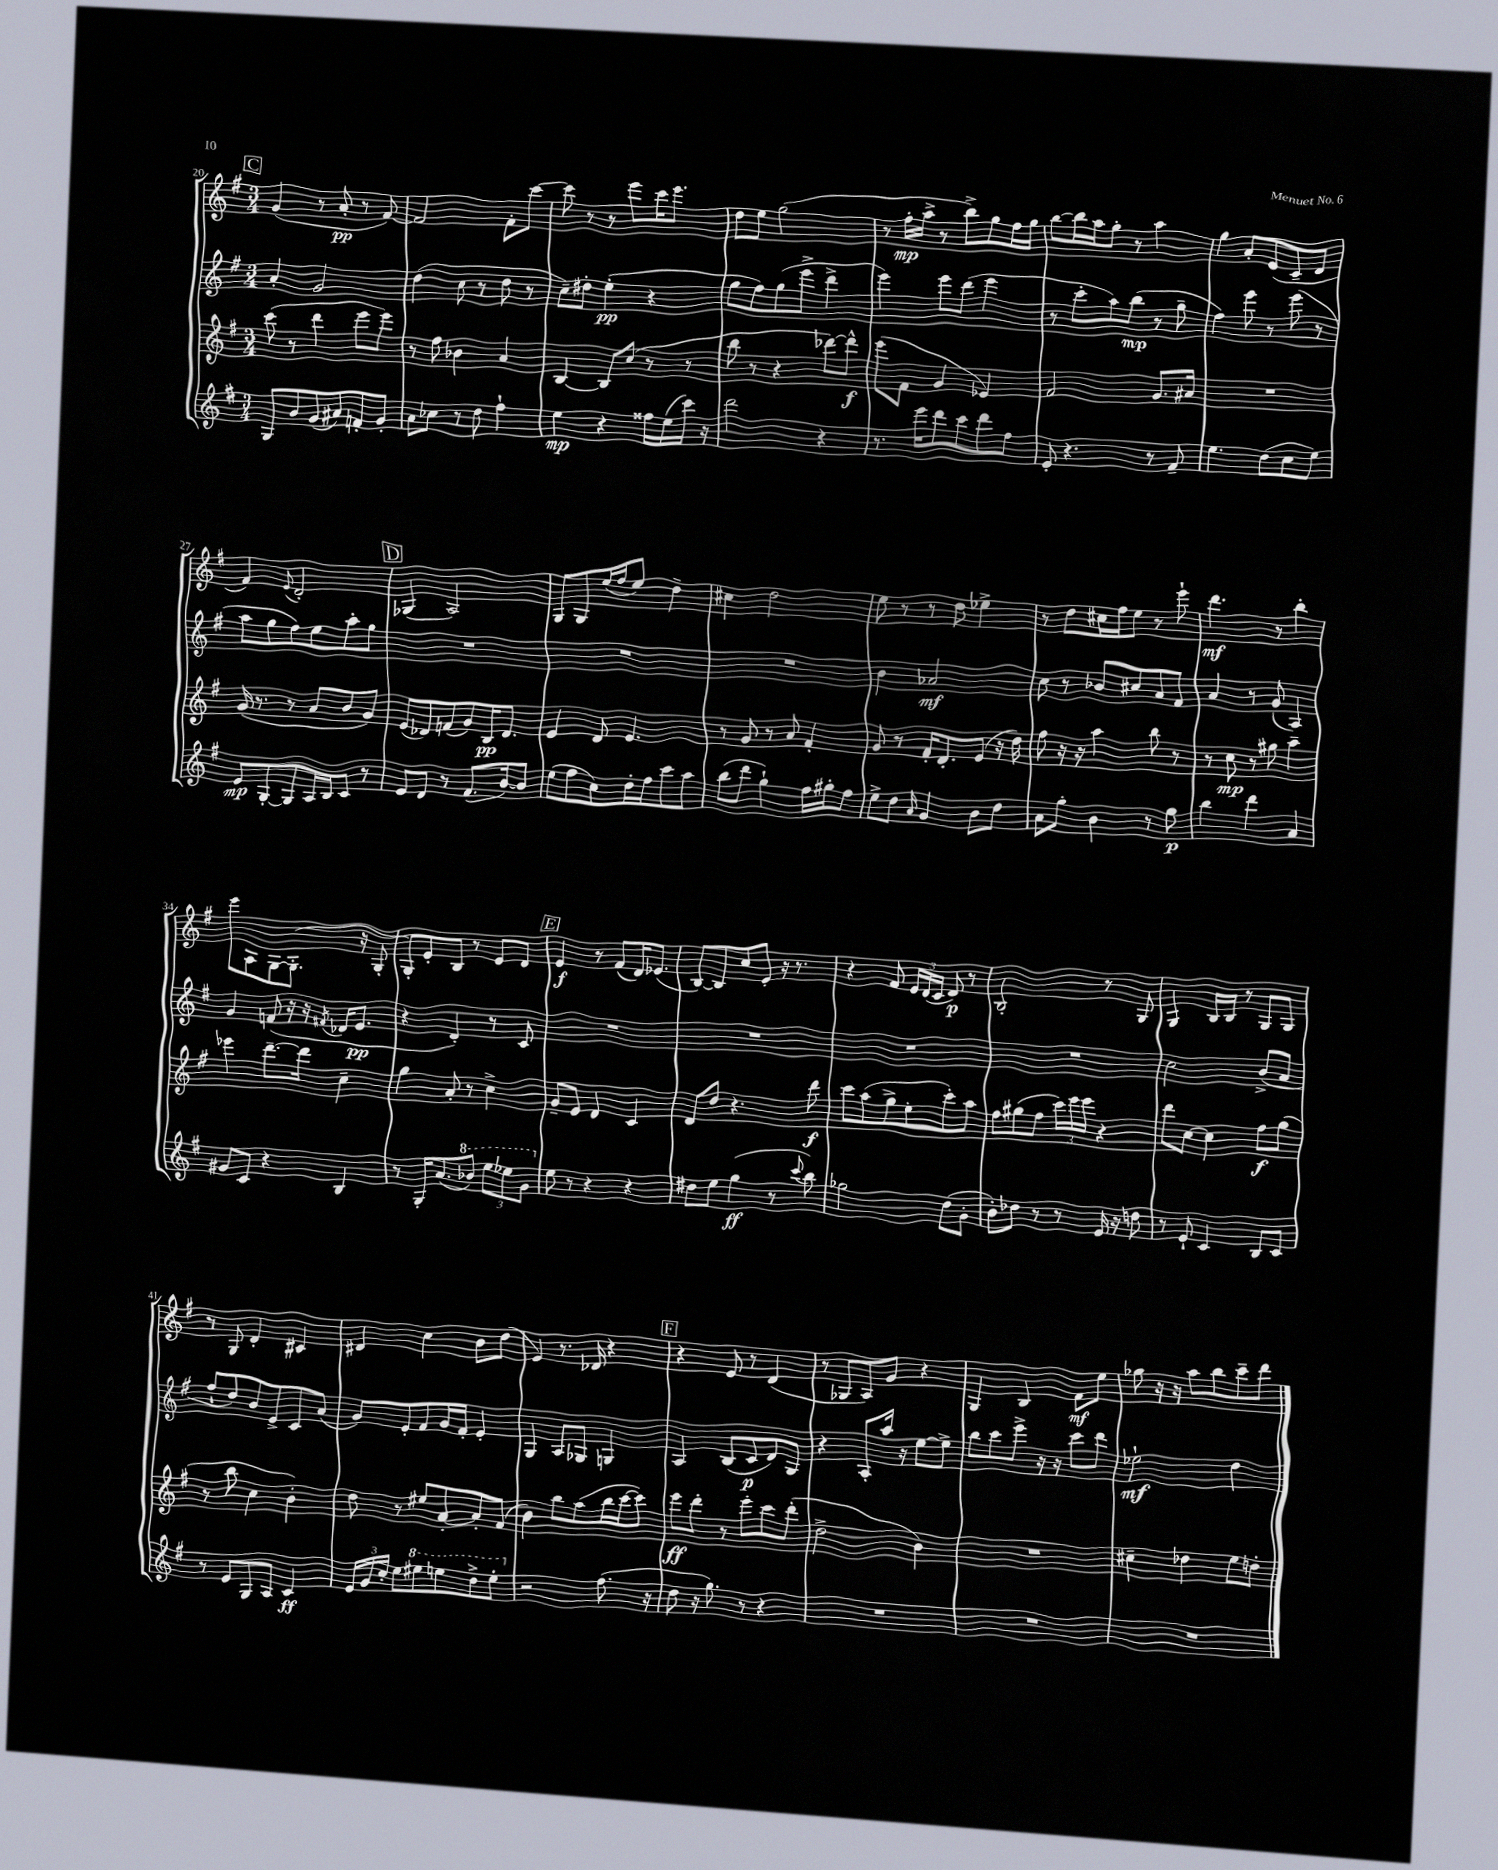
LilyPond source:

<<
\new StaffGroup <<
\new Staff = "s0" {
    \clef treble \key g \major \numericTimeSignature \time 3/4
    \autoBeamOff \mark \markup { \box "C" } g'4( r8 a'8-.\pp r8 fis'8~) |
    fis'2 fis'8[-. c'''8]~ |
    c'''8 r8 r8 e'''8[ c'''16 e'''8.] |
    d''8[ e''8] g''2( |
    r8 fis''16[-.\mp a''16]-> r8 b''8[->) g''8 fis''16 g''16] |
    b''8[~ b''16 a''16 g''8]-. r8 a''4 |
    g''4 a'8[-. e'8( c'8-- d'8] |
    fis'4) \appoggiatura { e'8 } d'2-. |
    \mark \markup { \box "D" } ges4( a2) |
    g8[ g8 e''16( fis''16 e''8]) d''4-- |
    cis''4 d''2 |
    e''8 r8 r8 d''8 ees''4-> |
    r8 d''8[ cis''16 fis''16 e''8] r8 e'''8-! |
    d'''4.\mf r8 b''4-. |
    e'''8[ a8 g8~ g8.]-.( r16 g8-. |
    g8[-.) e'8-. b8] r8 e'8[ d'8] |
    \mark \markup { \box "E" } e'4\f r8 fis'8[( d'16) ees'8.]( |
    b8[~) b8 c''8 e'8]-. r16 r8. |
    r4 fis'8 \tuplet 3/2 { e'16[ d'16( c'16] } d'8\p) r8 |
    b2-. r8 g8 |
    g4 b16[ b16] r8 g8[ g8] |
    r8 g8 d'4-. cis'4 |
    dis'4 c''4 b'8[ d''8]( |
    e'4) r8. des'16 r4 |
    \mark \markup { \box "F" } r4 e'8 r8 d'4( |
    r8 ges8[ a8) g'8] r4 |
    g4 b4 fis'8[\mf e''8] |
    ges''8 r16 r16 a''8[ b''8 c'''8-- d'''8] \bar "|." |
}
\new Staff = "s1" {
    \clef treble \key g \major \numericTimeSignature \time 3/4
    \autoBeamOff \mark \markup { \box "C" } a'4-. g'2 |
    d''4( c''8 r8 d''8 r8 |
    c''8[--) dis''8]-. e''4-.\pp( r4 |
    g''8[ fis''8) g''8( e'''8]-> d'''4-> |
    e'''4) e'''8[ d'''8]( e'''4 |
    r8 c'''8[-. a''8) b''8]\mp( r8 g''8-- |
    fis''4) e'''8 r8 e'''8( r8 |
    a''8[ g''8 fis''8) e''8 a''8-. g''8] |
    \mark \markup { \box "D" } R2. |
    R2. |
    R2. |
    b'4 aes'2\mf |
    c''8 r8 bes'8[ cis''8 a'8 fis'8] |
    a'4 r8 g'8( a4) |
    g'4 f'8( r16 r16 \acciaccatura { fis'8 } des'16[ e'8.]\pp |
    r4 d'4-.) r8 c'8 |
    \mark \markup { \box "E" } R2. |
    R2. |
    R2. |
    R2. |
    c''2 b'8[->( a'8] |
    fis''8[-! d''8) b'8 e'8-> c'8 a'8]( |
    g'8[) e'8-. fis'8 g'16 fis'16]-. e'4-. |
    g4 a8[ ges8] g4 |
    \mark \markup { \box "F" } a4 b8[( c'8\p d'8) g8] |
    r4 a8[-. a''16] r16 e''8[~ e''8]-> |
    b''8[ c'''8 e'''8]-> r16 r16 c'''8[ d'''8] |
    ees''2-!\mf d''4 \bar "|." |
}
\new Staff = "s2" {
    \clef treble \key g \major \numericTimeSignature \time 3/4
    \autoBeamOff \mark \markup { \box "C" } c'''8( r8 d'''4 e'''8[ e'''8]) |
    r8 fis''8 bes'4 a'4 |
    b4~ b8[ c''8]( r8 r8 |
    b''8 r8 r4 des'''8[~) des'''8]-^\f |
    e'''8[( fis'8] g'4 ees'4) |
    fis'2 g'8.[ ais'16] |
    R2. |
    g'16( r8. r8 a'8[ b'8 g'8]) |
    \mark \markup { \box "D" } e'8[( des'8) f'8( g'8) b16\pp des'8.] |
    e'4 d'8 e'4. |
    r8 g'8 r8 a'8 fis'4-. |
    g'8 r8 fis'16[-. d'8.-. e'8]( r16 d''16) |
    fis''8 r16 r16 a''4 b''8 r8 |
    r8 c''8\mp r8 gis''8 a''4-- |
    ees'''4 d'''8.[~-- d'''16] c''4-- |
    g''4 a'8-. r8 c''4-> |
    \mark \markup { \box "E" } g'8[-- e'8] d'4 c'4 |
    d'8[ d''8] r4. d'''8\f |
    c'''8[ a''8( g''8-> e''8-. c'''8-.) a''8] |
    fis''8[ gis''8( fis''8] \tuplet 3/2 { c'''16[) e'''16 e'''16] } r4 |
    d'''8[ c''8]~ c''4 fis''8[\f g''8]( |
    r8 b''8 c''4 b'4-.) |
    d''8 r8 eis''8[ a'8~-. a'8-. fis'8]( |
    b'4) b''8[ a''8( b''16 c'''16~ c'''8]) |
    \mark \markup { \box "F" } e'''8[\ff d'''8]-. r8 e'''8[-. c'''8 d'''8]-.( |
    d''2-> b'4) |
    R2. |
    cis''4-- des''4 e''8[ d''8]-. \bar "|." |
}
\new Staff = "s3" {
    \clef treble \key g \major \numericTimeSignature \time 3/4
    \autoBeamOff \mark \markup { \box "C" } g8[ b'8 g'8( ais'8) f'8-. g'8]-. |
    a'8[ ces''8] r8 d''8 fis''4-! |
    e''4\mp r4 fisis''16[ e''16( c'''16]) r16 |
    d'''2 r4 |
    r8. e'''16[ d'''8 c'''8 d'''8 fis''8] |
    e'8-. r4. r8 fis'8-- |
    e''4. d''8[( c''8 e''8]) |
    e'8[\mp g8~-. g8 a16 b16 c'8] r8 |
    \mark \markup { \box "D" } e'8[ d'8] r8 fis'8.[( b'16~) b'8] |
    e''8[( fis''8 c''8) d''16-. fis''16 c'''8 a''8] |
    b''8[( d'''8] g''4-!) fis''16[ gis''16-. fis''8] |
    e''8[-> d''8] \grace { a'16 } g'4 b'8[ d''8] |
    a'8[ g''8]-. b'4 r8 g''8\p |
    b''4 d'''4 a'4 |
    gis'8[ c'8] r4 b4 |
    r8 g16[-. a'8.( \ottava #1 bes''8]) \tuplet 3/2 { e'''8[ ees'''8 g''8] \ottava #0 } |
    \mark \markup { \box "E" } e''8 r8 r4 r4 |
    dis''8[ e''8] g''4\ff( r8 \appoggiatura { c'''8 } b''8) |
    ges''2 d''8[( g'8]-. |
    b'8[-.) des''8] r8 r8 e'16 r16 d''8 |
    r8 e'8-! c'4 b8[ c'8] |
    r8 e'8[ g8 a8] c'4\ff |
    \tuplet 3/2 { e'16[ g'16 c''16]-. } e''8[ \ottava #1 eis'''8 e'''8 d'''8-> e'''8]-. \ottava #0 |
    r2 fis''8.( r16 |
    \mark \markup { \box "F" } d''8 r16 g''8.) r8 r4 |
    R2. |
    R2. |
    R2. \bar "|." |
}
>>
>>
\layout { \context { \Score currentBarNumber = #20 } }
